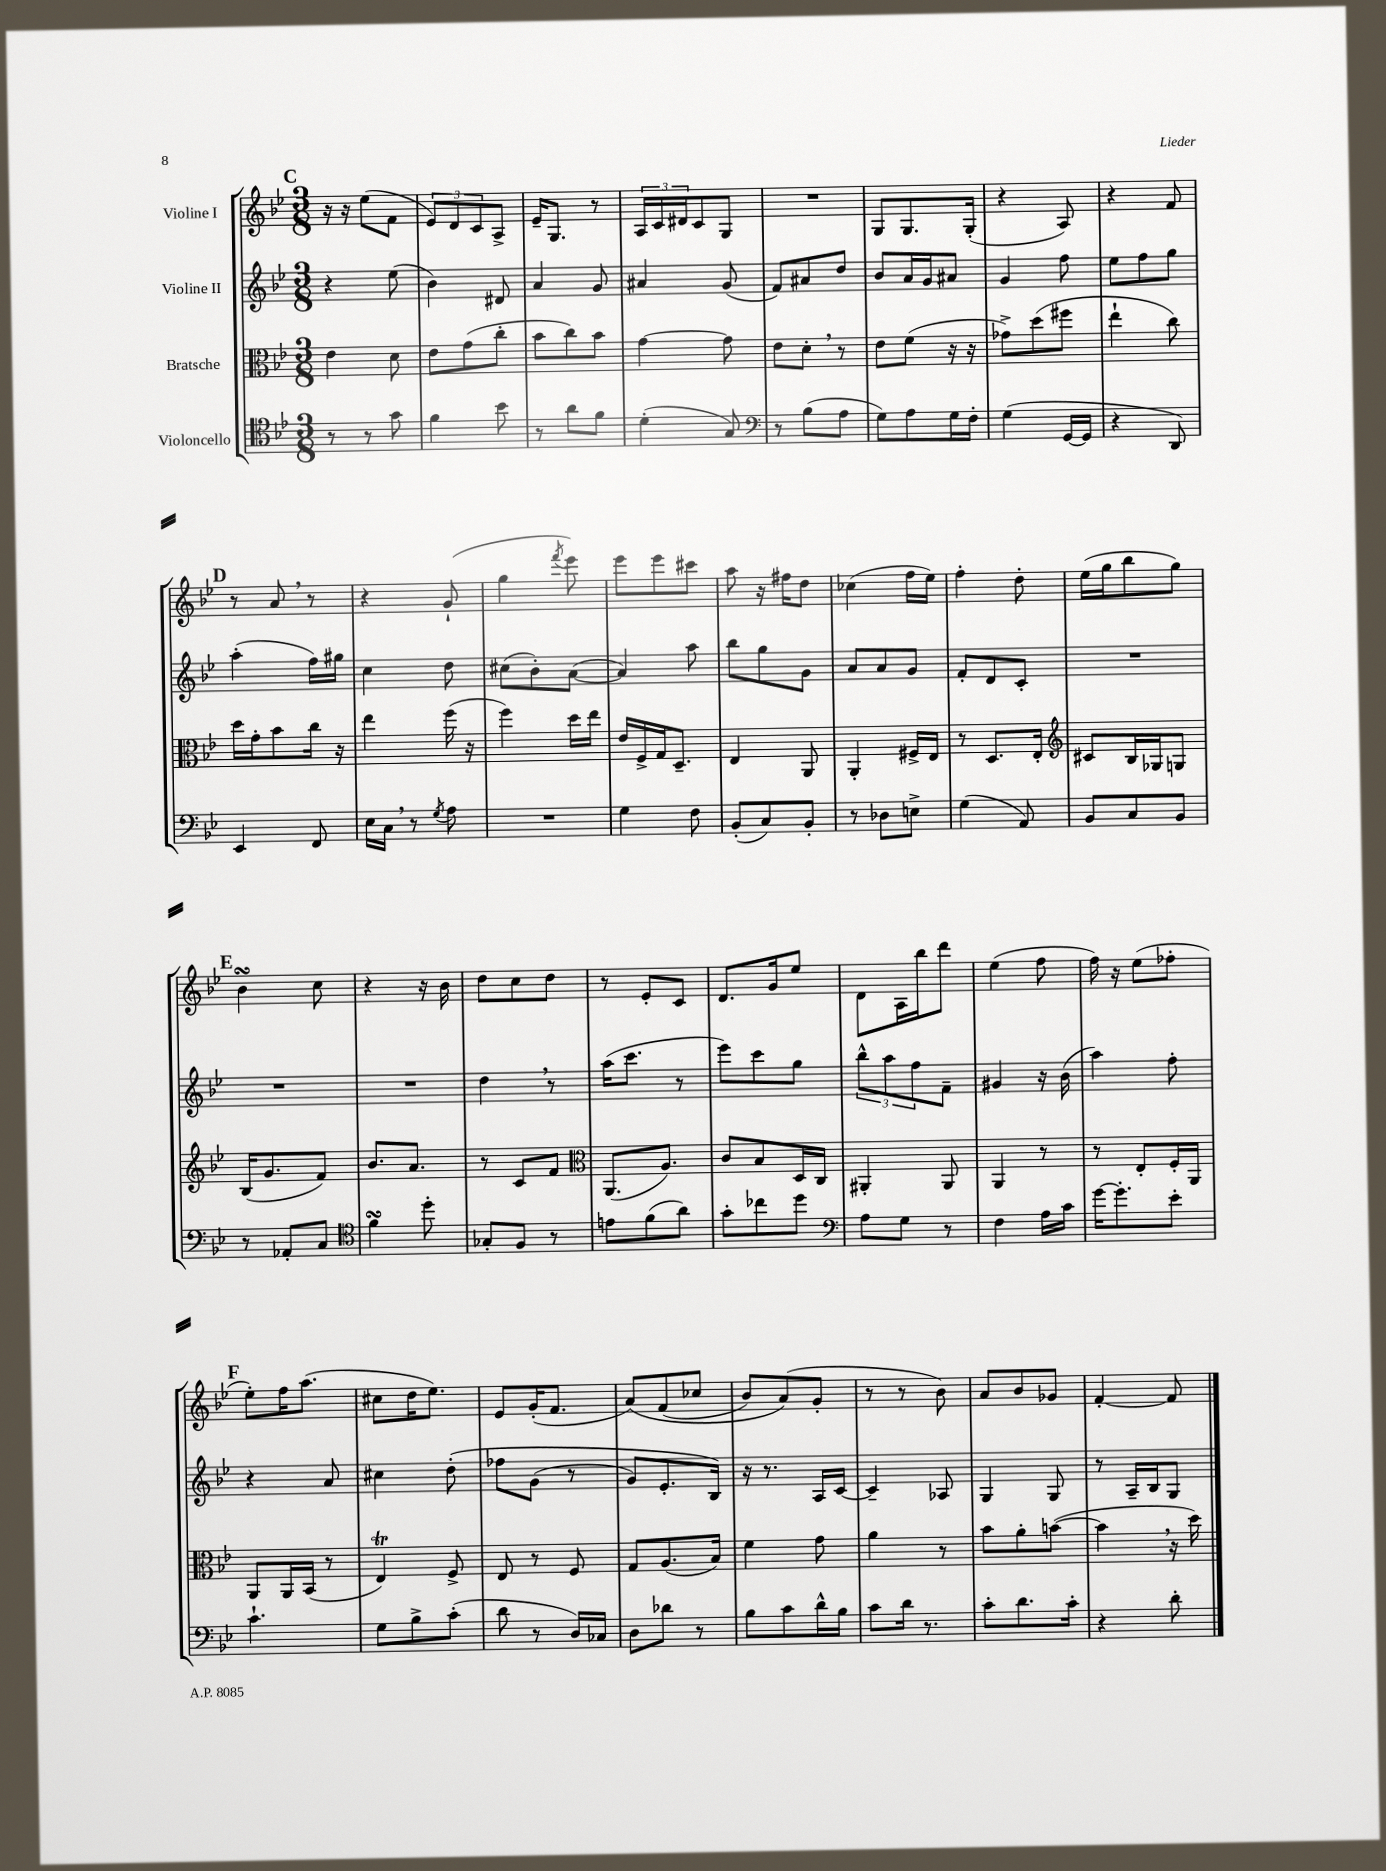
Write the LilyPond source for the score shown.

<<
\new StaffGroup <<
\new Staff = "s0" \with { instrumentName = "Violine I" } {
    \clef treble \key bes \major \numericTimeSignature \time 3/8
    \mark \markup { \bold "C" } r16 r16 ees''8( f'8 |
    \tuplet 3/2 { ees'8) d'8 c'8 } a8-> |
    ees'16-- g8. r8 |
    \tuplet 3/2 { a16 c'16 dis'16 } c'8 g8 |
    R4. |
    g8 g8. g16-.( |
    r4 a8) |
    r4 f'8 |
    \mark \markup { \bold "D" } r8 a'8 \breathe r8 |
    r4 g'8-!( |
    g''4 \acciaccatura { f'''8 } ees'''8) |
    ees'''8 ees'''8 cis'''8 |
    a''8 r16 fis''16 d''8 |
    ces''4( f''16 ees''16) |
    f''4-. d''8-. |
    ees''16( g''16 bes''8 g''8) |
    \mark \markup { \bold "E" } bes'4\turn c''8 |
    r4 r16 bes'16 |
    d''8 c''8 d''8 |
    r8 ees'8-. c'8 |
    d'8. g'16 ees''8 |
    d'8 a16 bes''16 d'''8 |
    ees''4( f''8 |
    f''16) r16 ees''8( fes''8-. |
    \mark \markup { \bold "F" } ees''8-.) f''16 a''8.( |
    cis''8 d''16 ees''8.) |
    ees'8 g'16-.( f'8. |
    a'8)\( f'8( ces''8 |
    bes'8) a'8(\) g'8-. |
    r8 r8 bes'8) |
    a'8 bes'8 ges'8 |
    f'4~-. f'8 \bar "|." |
}
\new Staff = "s1" \with { instrumentName = "Violine II" } {
    \clef treble \key bes \major \numericTimeSignature \time 3/8
    \mark \markup { \bold "C" } r4 ees''8( |
    bes'4) dis'8 |
    a'4 g'8 |
    ais'4 g'8( |
    f'8) ais'8 d''8 |
    bes'8 a'16 g'16 ais'8 |
    g'4 f''8 |
    ees''8 f''8 g''8 |
    \mark \markup { \bold "D" } a''4-.( f''16) gis''16 |
    c''4 d''8 |
    cis''8( bes'8-.) a'8~( |
    a'4) a''8 |
    bes''8 g''8 g'8 |
    a'8 a'8 g'8 |
    f'8-. d'8 c'8-. |
    R4. |
    \mark \markup { \bold "E" } R4. |
    R4. |
    d''4 \breathe r8 |
    a''16( c'''8. r8 |
    ees'''8) c'''8 g''8 |
    \tuplet 3/2 { bes''8-^ a''8 f''8 } f'8-- |
    gis'4 r16 bes'16( |
    a''4) f''8-. |
    \mark \markup { \bold "F" } r4 a'8 |
    cis''4 d''8-.\( |
    fes''8 g'8( r8 |
    g'8) ees'8.-. bes16\) |
    r16 r8. a16 c'16~ |
    c'4-- aes8 |
    g4 g8 |
    r8 a16-- bes16 g8 \bar "|." |
}
\new Staff = "s2" \with { instrumentName = "Bratsche" } {
    \clef alto \key bes \major \numericTimeSignature \time 3/8
    \mark \markup { \bold "C" } ees'4 d'8 |
    ees'8 g'8( c''8-. |
    bes'8 c''8) bes'8 |
    g'4~ g'8 |
    ees'8 d'8-. \breathe r8 |
    ees'8 f'8( r16 r16 |
    ges'8->) d''8( fis''8 |
    ees''4-! c''8) |
    \mark \markup { \bold "D" } d''16 g'16-. bes'8 c''16 r16 |
    ees''4 f''16( r16 |
    f''4) d''16 ees''16 |
    ees'16 f16-> g16 d8.-- |
    ees4 a,8 |
    a,4-. fis16-> ees16 |
    r8 d8. ees16-. |
    \clef treble cis'8 bes16 ges16 g8 |
    \mark \markup { \bold "E" } bes16( g'8. f'8) |
    bes'8. a'8. |
    r8 c'8 f'8 |
    \clef alto a,8.( a8.) |
    c'8 bes8 d16 c16 |
    ais,4-. ais,8 |
    a,4 r8 |
    r8 ees8-. f16-. a,16 |
    \mark \markup { \bold "F" } a,8 a,16 bes,16( r8 |
    ees4\trill) f8-> |
    ees8 r8 f8 |
    g8 a8.( bes16) |
    f'4 g'8 |
    a'4 r8 |
    bes'8 a'8-. b'8~( |
    b'4 \breathe r16 d''16) \bar "|." |
}
\new Staff = "s3" \with { instrumentName = "Violoncello" } {
    \clef tenor \key bes \major \numericTimeSignature \time 3/8
    \mark \markup { \bold "C" } r8 r8 g'8 |
    f'4 bes'8 |
    r8 a'8 f'8 |
    d'4-.( g8) |
    \clef bass r8 bes8( a8 |
    g8) a8 g16 f16-. |
    g4( g,16~ g,16 |
    r4 d,8) |
    \mark \markup { \bold "D" } ees,4 f,8 |
    ees16 c16 \breathe r8 \acciaccatura { g8 } a8 |
    R4. |
    g4 f8 |
    bes,8-.( c8) bes,8-. |
    r8 des8 e8-> |
    g4( a,8) |
    bes,8 c8 bes,8 |
    \mark \markup { \bold "E" } r8 aes,8-. c8 |
    \clef tenor f'4\turn d''8-. |
    ges8-. f8 r8 |
    e'8 f'8( a'8) |
    g'8-. ces''8 d''8 |
    \clef bass a8 g8 r8 |
    f4 a16 c'16 |
    g'16~ g'8.-. ees'8-. |
    \mark \markup { \bold "F" } c'4.-! |
    g8 bes8-> c'8-.( |
    d'8 r8 d16) ces16 |
    d8 des'8 r8 |
    bes8 c'8 d'16-^ bes16 |
    c'8 d'16 r8. |
    c'8-. d'8. c'16-. |
    r4 d'8-. \bar "|." |
}
>>
>>
\layout { \context { \Score \remove "Bar_number_engraver" } }
